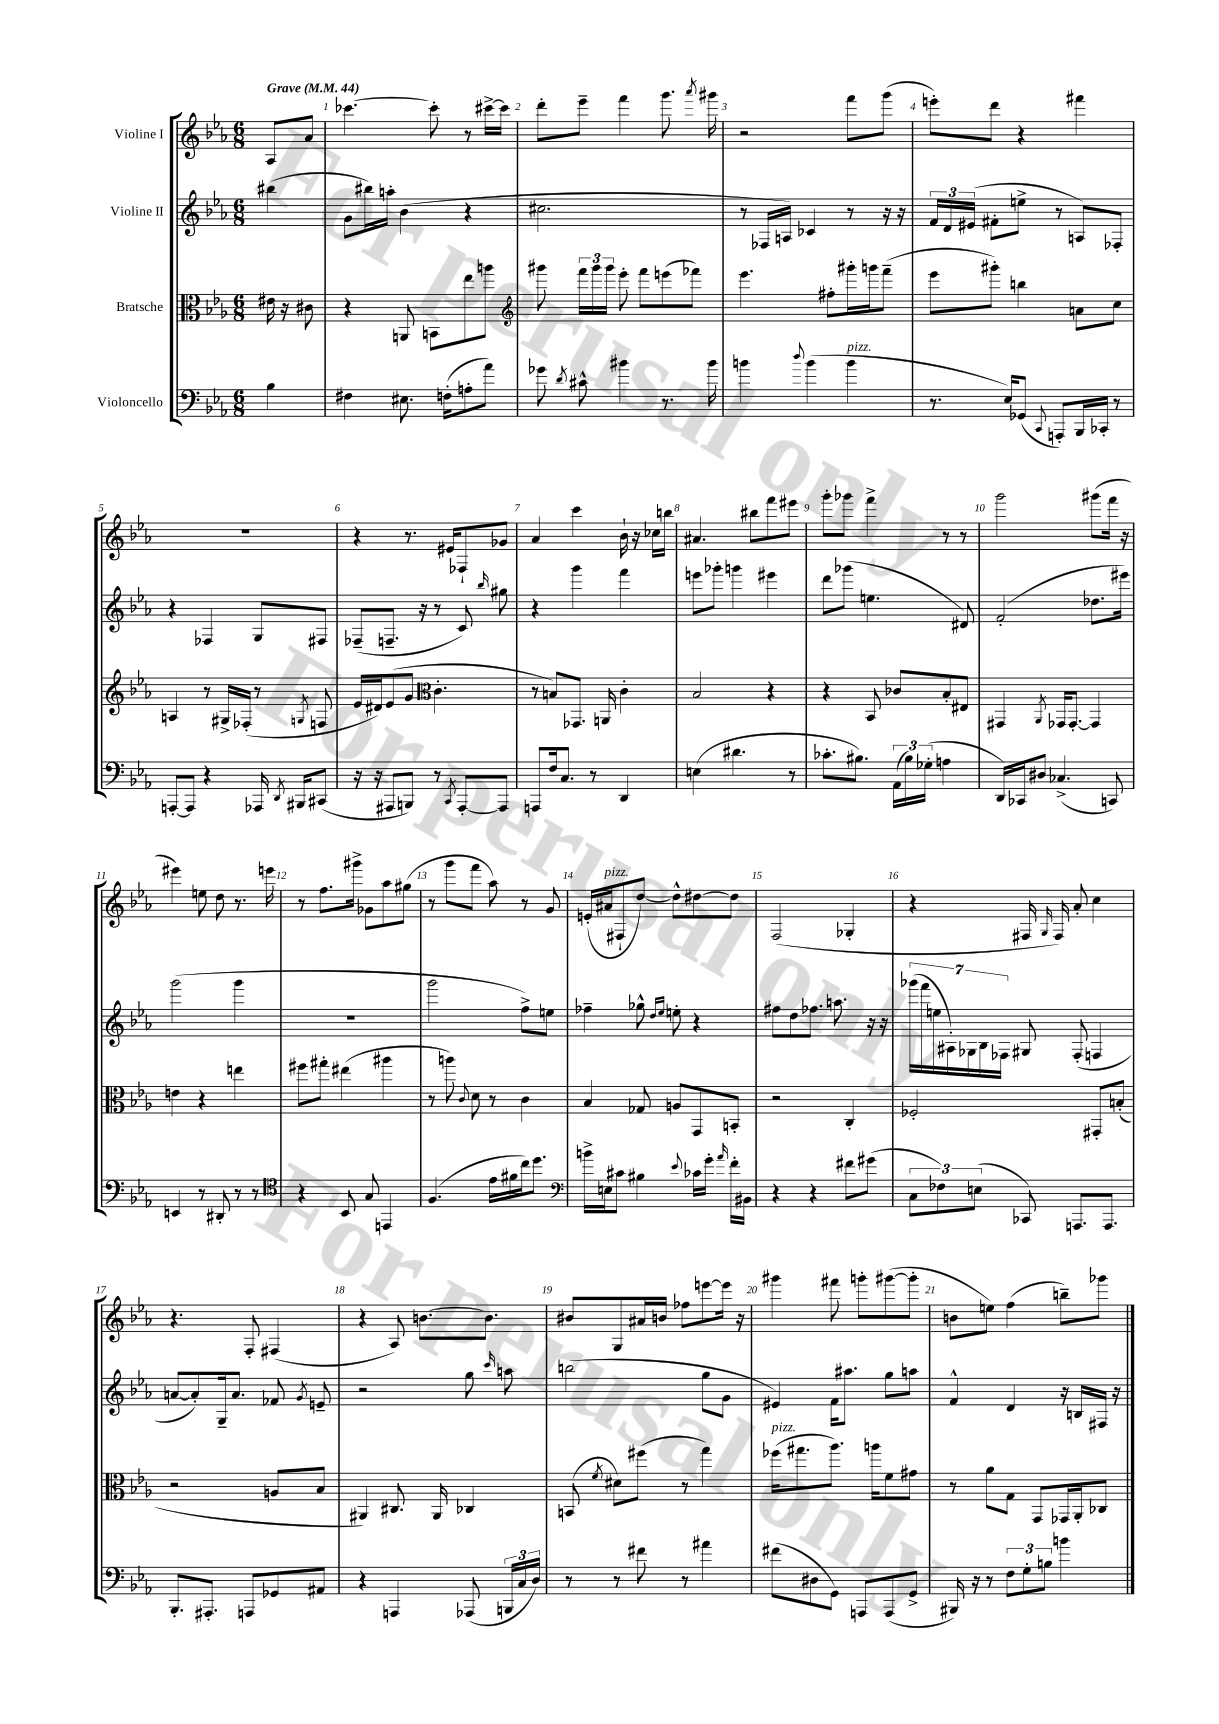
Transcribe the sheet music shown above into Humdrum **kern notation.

**kern	**kern	**kern	**kern
*part4	*part3	*part2	*part1
*staff4	*staff3	*staff2	*staff1
*I"Violoncello	*I"Bratsche	*I"Violine II	*I"Violine I
*clefF4	*clefC3	*clefG2	*clefG2
*k[b-e-a-]	*k[b-e-a-]	*k[b-e-a-]	*k[b-e-a-]
*M6/8	*M6/8	*M6/8	*M6/8
*MM44	*MM44	*MM44	*MM44
=	=	=	=
!	!	!	!LO:TX:a:B:t=Grave
4B-\	16e#X\	(4bb#X\	8A-/L
.	16r	.	.
.	8c#X\	.	8a-/J
=1	=1	=1	=1
4F#X\	4r	8g\L	[4.ccc-X\
.	.	16bb#X\L)	.
.	.	16aan'\JJ	.
8.E#X\	8AAn/	(4b-\	.
.	8BBn\L	.	8ccc-'\]
(16Fn'\KL	.	.	.
8An'\	8ee-\	4r	8r
8a-\J)	8aan\J	.	[16ccc#X^\LL
.	.	.	16ccc#\JJ]
=2	=2	=2	=2
*	*clefG2	*	*
8g-X\	8ggg#X\	2.cc#X\	8ddd'\L
8qd/	.	.	.
8c#X^^\	24fff\LL	.	8eee-~\J
.	24ggg#\	.	.
.	24ggg#\JJ	.	.
4b#X\	8eee-'\	.	4fff\
.	8fff\L	.	.
8.r	(8eeen\	.	8.ggg\
.	8fff-X\J)	.	.
.	.	.	8qaaa-/
16b#\	.	.	16ggg#X\
=3	=3	=3	=3
4bn\	4.eee-\	8r	2r
.	.	16F-X/LL	.
.	.	16An/JJ)	.
8qqdd/	.	.	.
(4b\	.	4c-X/	.
.	8ff#X'\L	.	.
!LO:TX:a:i:t=pizz.	!	!	!
4b\	16ggg#X'\L	8r	8fff\L
.	16gggn\J	.	.
.	(8fff~\J	16r	(8ggg\J
.	.	16r	.
=4	=4	=4	=4
8.r	8eee-\L	24f/LL	8eeen'\L)
.	.	24d/	.
.	.	(24e#X/JJ	.
.	8ggg#X'\J)	8f#X'\L	8ddd\J
16E-/KL)	.	.	.
(8GG-X/J	4bbn\	8een^\J	4r
8qqCC/	.	.	.
8AAAn'/L)	.	8r	.
16BBB-/L	8an\L	8An/L)	4fff#X\
16CC-X'/JJ	.	.	.
8r	8cc\J	8F-X'/J	.
!!LO:LB:g=z
=5	=5	=5	=5
[8AAAn'/L	4An/	4r	2.r
8AAA/J]	.	.	.
4r	8r	4F-X/	.
.	16G#X^/LL	.	.
.	(16F-X'/JJ	.	.
16AAA-X/	8r	8G/L	.
8qDD/	.	.	.
16BBB#X/KL	.	.	.
.	8qGn/	.	.
(8CC#X/J	8Fn/	8F#X/J	.
=6	=6	=6	=6
16r	16e-/LL	(8F-X~/L	4r
16r	16d#X/J)	.	.
8AAA#X/L	(8e-/	8.Fn~/J	.
8BBBn/J)	8g/J	.	8.r
.	.	16r	.
*	*clefC3	*	*
8r	4.c'\	8r	.
.	.	.	16e#X/KL
8qCC/	.	.	.
[8AAA#'/L	.	8c/)	8F-X`/
.	.	16qqbb-/	.
8AAA#/J]	.	8gg#X\	8g-X/J
=7	=7	=7	=7
8AAAn/L	8r	4r	4a-/
16F/k	8Bn/L)	.	.
8.C/J	.	.	.
.	8.GG-X/J	4ggg\	4ccc\
8r	.	.	.
.	16AAn/	.	.
4DD/	4c'\	4fff\	16b-`\
.	.	.	16r
.	.	.	16cc-X\LL
.	.	.	16bbn\JJ
=8	=8	=8	=8
(4En\	2B-/	8eeen\L	4.a#X/
.	.	8ggg-X'\J	.
4.d#X\	.	4gggn\	.
.	.	.	8bb#X\L
.	4r	4eee#X\	8fff\
8r	.	.	8eee#X\J
=9	=9	=9	=9
8.c-X'\L	4r	8ddd\L	8ggg'\L
.	.	(8ggg-X\J	8ggg-X\J
8.B#X\J)	.	.	.
.	8BB-/	4.een\	4fff^\
(24AA-\LL	8c-X/L	.	.
24B#\)	.	.	.
(24G-X'\JJ	.	.	.
4An\	8B-'/	.	8r
.	8E#X/J	8d#X/)	8r
=10	=10	=10	=10
16DD/LL)	4GG#X/	(2f'/	2ggg\
16CC-X/J	.	.	.
8D#X/J	.	.	.
.	8qAA-/	.	.
(4.C-X^/	16GG-X/KL	.	.
.	[8.GG-'/J	.	.
.	4GG-/]	8.dd-X\L	(8ggg#X\L
8CCn/)	.	.	16fff\Jk
.	.	16eee#X\Jk)	16r
!!LO:LB:g=z
=11	=11	=11	=11
4EEn/	4en\	(2ggg\	4eee#X\)
8r	4r	.	8een\
8DD#X'/	.	.	8dd\
8r	4een\	4ggg\	8.r
8r	.	.	.
.	.	.	16eeen\
=12	=12	=12	=12
*clefC4	*	*	*
4r	8ff#X\L	2.r	8r
.	8gg#X'\J	.	8.ff\L
8BB-/	(4ee#X\	.	.
.	.	.	16ggg#X^\Jk
8G/	.	.	8g-X\L
4EEn/	4aa#X\	.	8aa-\
.	.	.	(8gg#X\J
=13	=13	=13	=13
(4.F/	8r	2ggg\	8r
.	8aan\)	.	8ggg\L
.	8qqc/	.	.
.	8d\	.	8fff\J
16e-\LL	8r	.	8aa-\)
16f#X\	.	.	.
16cc\J)	4c\	8ff^\L)	8r
8.dd\J	.	.	.
.	.	8een\J	8g/
=14	=14	=14	=14
*clefF4	*	*	*
16bn^\LL	4B-/	4ff-X~\	(16en'/LL
!	!	!	!LO:TX:a:i:t=pizz.
16En\J	.	.	16a#X/J
8c#X\J	.	.	8F#X`/
4B#X\	8G-X/	8gg-X^^\	[8dd/J)
.	.	16qqdd/LL	.
.	.	16qqee-/JJ	.
.	8An/L	8een'\	8dd^^\L]
8qqe-/	.	.	.
16c-X\LL	8GG/	4r	[8dd#X\
16g'\JJ	.	.	.
16qqa-/	.	.	.
16f'\LL	8BBn'/J	.	8dd#\J]
16BB#X\JJ	.	.	.
=15	=15	=15	=15
4r	2r	8ff#X\L	(2F/
.	.	8dd\	.
4r	.	8.ff-X\J	.
.	.	8.aan\	.
8f#X\L	4C'/	.	4G-X'/
(8g#X\J	.	16r	.
.	.	16r	.
=16	=16	=16	=16
12C\L	2F-X'/	(28ggg-X\LL	4r
.	.	28fff\	.
.	.	28een\	.
12F-X\)	.	.	.
.	.	28A#X'\)	.
.	.	28G-X\	.
(12En\J	.	.	.
.	.	28B-\	.
.	.	28F-X\JJ	.
8CC-X/)	.	8G#X/	16F#X/
.	.	.	16qqG/
.	.	.	16F#/)
8.AAAn/L	.	(8F-'/	8a-'/
.	8GG#X'/L	4Fn/	4cc\
8.AAA/J	.	.	.
.	(8Bn'/J	.	.
!!LO:LB:g=z
=17	=17	=17	=17
8.BBB-'/L	2r	[8an/L	4.r
.	.	8a'/])	.
8.AAA#X'/J	.	.	.
.	.	16G~/k	.
.	.	8.a/J	.
8AAAn/L	.	.	8F'/
8GG-X/	8An/L	8f-X/	(4F#X/
.	.	8qg/	.
8AA#X/J	8B-/J	8en~/	.
=18	=18	=18	=18
4r	4AA#X/)	2r	4r
4AAAn/	8.C#X/	.	8A-/)
.	.	.	[8.bn\L
.	16AA#/	.	.
(8AAA-X/	4C-X/	8gg\	.
.	.	.	8.b\J]
.	.	16qqccc/	.
24BBBn/LL	.	8aan\	.
24C/	.	.	.
24D/JJ)	.	.	.
=19	=19	=19	=19
8r	(8BBn/	(2bbn\	8b#X/L
.	8qf/	.	.
8r	8d#X\L)	.	8G/
8f#X\	(8ff#X\J	.	16a#X/L
.	.	.	16bn/JJ
8r	8r	.	8ff-X\L
4a#X\	4gg\)	8gg\L	[8eeen\
.	.	8g\J	16eee\Jk]
.	.	.	16r
=20	=20	=20	=20
!	!LO:TX:a:i:t=pizz.	!	!
(8f#X\L	(16ff-X\KL	4e#X/)	4ggg#X\
.	8.gg#X\	.	.
8D#X\	.	.	.
8GG\J)	8.aa-\J)	16f\KL	8fff#X\
.	.	8.aa#X\J	.
8AAAn/L	.	.	8gggn'\L
.	16aan\KL	.	.
(8AAA/	8f\	8gg\L	([8ggg#X\
8GG^/J	8g#X\J	8aan\J	8ggg#'\J]
=21	=21	=21	=21
16BBB#X/)	8r	4f^^/	8bn\L
16r	.	.	.
8r	8a-\L	.	8een\J)
12F\L	8G\J	4d/	(4ff\
12G'\	.	.	.
.	8GG/L	.	.
12Bn\J	.	.	.
4bn\	16GG-X/L	16r	8bbn~\L)
.	16AA-'/J	16Bn/LL	.
.	8C-X/J	16F#X/JJ	8ggg-X\J
.	.	16r	.
==	==	==	==
*-	*-	*-	*-
